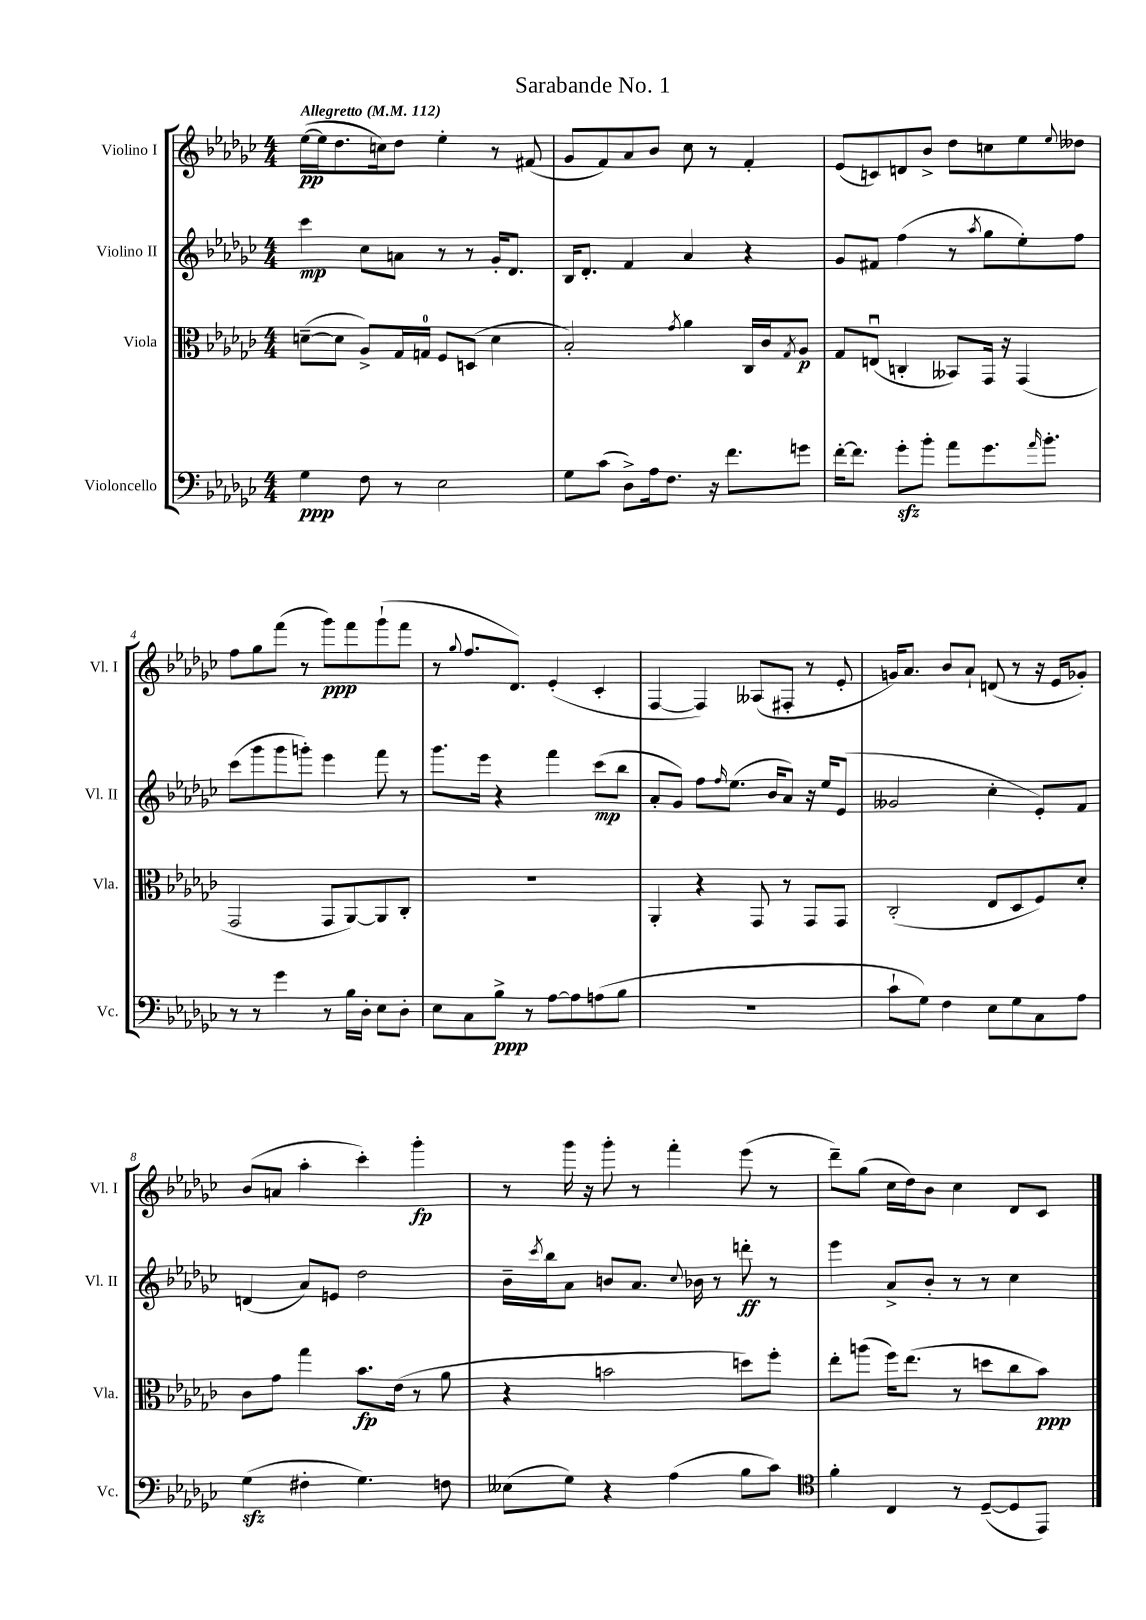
\header { title = "Sarabande No. 1" }
<<
\new StaffGroup <<
\new Staff = "s0" \with { instrumentName = "Violino I" shortInstrumentName = "Vl. I" } {
    \clef treble \key ges \major \numericTimeSignature \time 4/4 \tempo "Allegretto" 4 = 112
    ees''16~\pp( ees''16 des''8. c''16) des''8 ees''4-. r8 fis'8( |
    ges'8 f'8) aes'8 bes'8 ces''8 r8 f'4-. |
    ees'8( c'8) d'8 bes'8-> des''8 c''8 ees''8 \appoggiatura { ees''8 } deses''8 |
    f''8 ges''8 f'''8( r8 ges'''8\ppp) f'''8 ges'''8-!( f'''8 |
    r8 \appoggiatura { ges''8 } f''8. des'8.) ees'4-.( ces'4-. |
    f4~ f4) aeses8( fis8-. r8 ees'8-. |
    g'16) aes'8. bes'8 aes'8-! d'8( r8 r16 ees'16 ges'8-.) |
    bes'8( a'8 aes''4-. ces'''4-.) ges'''4-.\fp |
    r8 ges'''16 r16 ges'''8-. r8 f'''4-. ees'''8( r8 |
    des'''8--) ges''8( ces''16 des''16) bes'8 ces''4 des'8 ces'8 \bar "|." |
}
\new Staff = "s1" \with { instrumentName = "Violino II" shortInstrumentName = "Vl. II" } {
    \clef treble \key ges \major \numericTimeSignature \time 4/4
    ces'''4\mp ces''8 a'8 r8 r8 ges'16-. des'8. |
    bes16 des'8.-. f'4 aes'4 r4 |
    ges'8 fis'8 f''4( r8 \acciaccatura { aes''8 } ges''8 ees''8-.) f''8 |
    ces'''8( ges'''8 ges'''8 g'''8-.) ees'''4 f'''8 r8 |
    ges'''8. ees'''16 r4 f'''4 ces'''8\mp( bes''8 |
    aes'8-. ges'8) f''8 \grace { f''16 } ees''8.( bes'16 aes'8) r16 ees''16 ees'8( |
    geses'2 ces''4-. ees'8-.) f'8 |
    d'4( aes'8) e'8 des''2 |
    bes'16-- \acciaccatura { ces'''8 } bes''16 aes'8 b'8 aes'8. \appoggiatura { ces''8 } bes'16 r8 d'''8-.\ff r8 |
    ees'''4 aes'8-> bes'8-. r8 r8 ces''4 \bar "|." |
}
\new Staff = "s2" \with { instrumentName = "Viola" shortInstrumentName = "Vla." } {
    \clef alto \key ges \major \numericTimeSignature \time 4/4
    d'8~--( d'8 aes8->) ges16 g16-0 f8 d8( d'4 |
    bes2-.) \acciaccatura { ges'8 } aes'4 ces16 ces'16 \acciaccatura { ges8 } aes8\p |
    ges8 e8\downbow( c4-. beses,8) ges,16 r16 ges,4( |
    ges,2 ges,8 aes,8~) aes,8 ces8-. |
    R1 |
    aes,4-. r4 ges,8 r8 ges,8 ges,8 |
    ces2-.( ees8 des8 f8) des'8-. |
    ces'8 ges'8 ges''4 bes'8.\fp ees'16( r8 aes'8 |
    r4 b'2 d''8) f''8-. |
    ees''8-. a''8( f''16) ees''8.( r8 d''8 ces''8 bes'8\ppp) \bar "|." |
}
\new Staff = "s3" \with { instrumentName = "Violoncello" shortInstrumentName = "Vc." } {
    \clef bass \key ges \major \numericTimeSignature \time 4/4
    ges4\ppp f8 r8 ees2 |
    ges8 ces'8( des8->) aes16 f8. r16 f'8. g'8 |
    f'16~-. f'8. ges'8-.\sfz bes'8-. aes'8 ges'8. \grace { aes'16 } bes'8.-. |
    r8 r8 ges'4 r8 bes16 des16-. ees8 des8-. |
    ees8 ces8 bes8->\ppp r8 aes8~ aes8 a8( bes8 |
    R1 |
    ces'8-! ges8) f4 ees8 ges8 ces8 aes8 |
    ges4\sfz( fis4-. ges4.) f8 |
    eeses8( ges8) r4 aes4( bes8 ces'8) |
    \clef tenor f'4-. ces4 r8 des8~--( des8 ees,8) \bar "|." |
}
>>
>>
